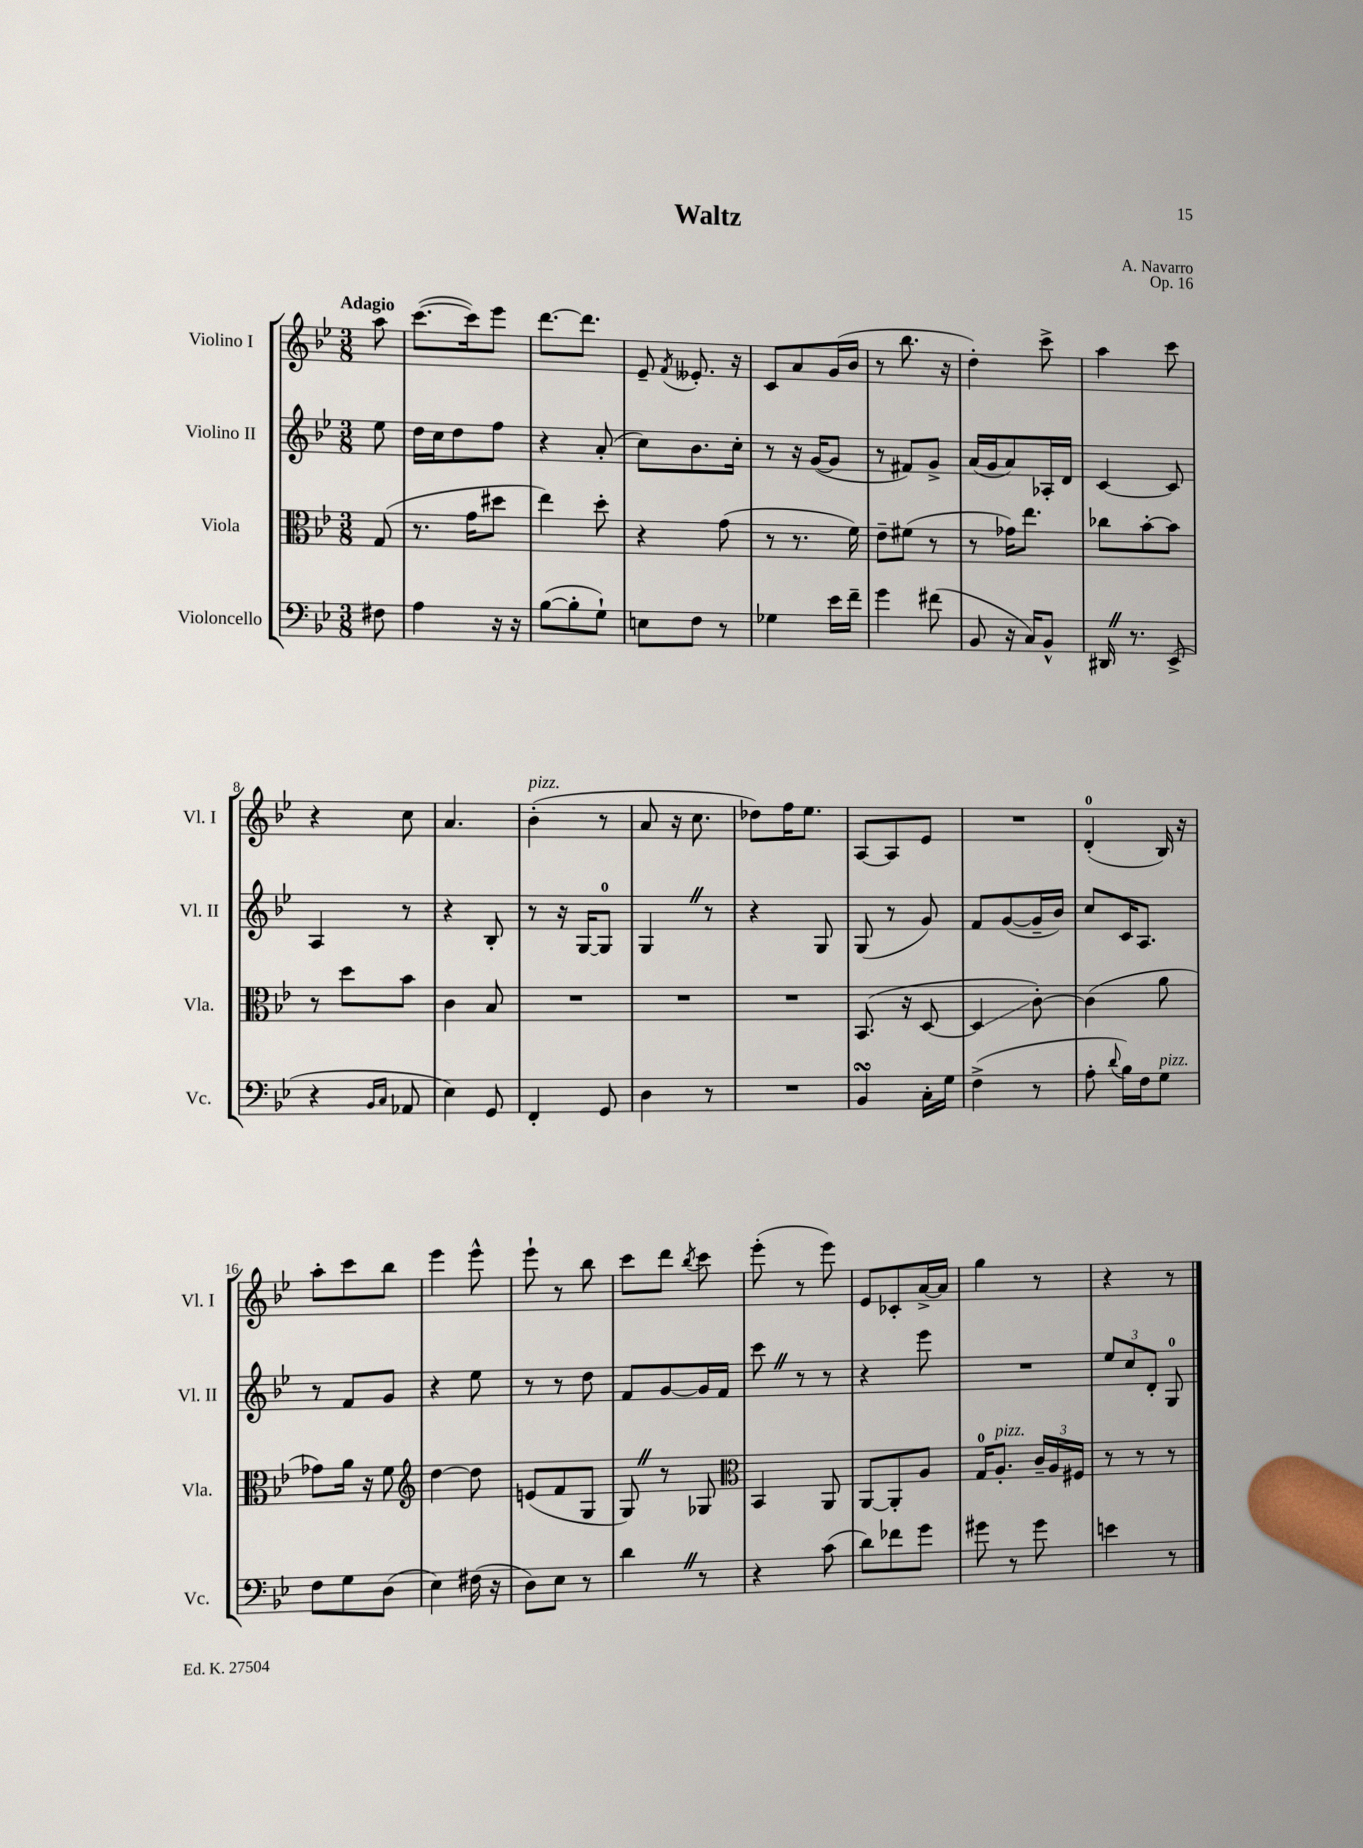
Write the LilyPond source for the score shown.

\header { title = "Waltz" composer = "A. Navarro" opus = "Op. 16" }
<<
\new StaffGroup <<
\new Staff = "s0" \with { instrumentName = "Violino I" shortInstrumentName = "Vl. I" } {
    \clef treble \key bes \major \numericTimeSignature \time 3/8 \partial 8 \tempo "Adagio"
    \autoBeamOff a''8 |
    c'''8.[~( c'''16) ees'''8] |
    d'''8.[~ d'''8.] |
    ees'8-- \acciaccatura { f'8 } eeses'8.-. r16 |
    c'8[ a'8 g'16( bes'16] |
    r8 bes''8. r16 |
    d''4-.) c'''8-> |
    a''4 c'''8 |
    r4 c''8 |
    a'4. |
    bes'4-.^\markup { \italic "pizz." }( r8 |
    a'8 r16 c''8. |
    des''8[) f''16 ees''8.] |
    a8[~ a8 ees'8] |
    R4. |
    d'4-0-.( bes16) r16 |
    a''8[-. c'''8 bes''8] |
    ees'''4 ees'''8-^ |
    ees'''8-! r8 bes''8 |
    c'''8[ d'''8] \acciaccatura { bes''8 } c'''8 |
    ees'''8-.( r8 ees'''8) |
    ees'8[ ces'8-. a'16~-> a'16] |
    g''4 r8 |
    r4 r8 \bar "|." |
}
\new Staff = "s1" \with { instrumentName = "Violino II" shortInstrumentName = "Vl. II" } {
    \clef treble \key bes \major \numericTimeSignature \time 3/8 \partial 8
    \autoBeamOff ees''8 |
    d''16[ c''16 d''8 f''8] |
    r4 a'8-.( |
    c''8[) bes'8. c''16]-. |
    r8 r16 g'16[~( g'8] |
    r8 fis'8[) g'8]-> |
    a'16[( g'16 a'8) aes16-. d'16] |
    c'4~ c'8 |
    a4 r8 |
    r4 bes8-. |
    r8 r16 g16[~ g8]-0 |
    g4 \once \override BreathingSign.text = \markup { \musicglyph "scripts.caesura.straight" } \breathe r8 |
    r4 g8 |
    g8( r8 g'8) |
    f'8[ g'8~( g'16-- bes'16]) |
    c''8[ c'16 a8.] |
    r8 f'8[ g'8] |
    r4 ees''8 |
    r8 r8 d''8 |
    f'8[ g'8~ g'16 f'16] |
    c'''8 \once \override BreathingSign.text = \markup { \musicglyph "scripts.caesura.straight" } \breathe r8 r8 |
    r4 ees'''8 |
    R4. |
    \tuplet 3/2 { ees''8[ c''8 d'8]-. } g8-0 \bar "|." |
}
\new Staff = "s2" \with { instrumentName = "Viola" shortInstrumentName = "Vla." } {
    \clef alto \key bes \major \numericTimeSignature \time 3/8 \partial 8
    \autoBeamOff g8( |
    r8. g'16[ dis''8] |
    ees''4) d''8-. |
    r4 g'8( |
    r8 r8. f'16) |
    ees'8[-- fis'8]( r8 |
    r8 ges'16[) ees''8.] |
    ces''8[ bes'8~-. bes'8] |
    r8 d''8[ bes'8] |
    c'4 bes8 |
    R4. |
    R4. |
    R4. |
    bes,8.( r16 d8~ |
    d4\glissando c'8~-.) |
    c'4( a'8 |
    ges'8[) a'16] r16 f'8 |
    \clef treble d''4~ d''8 |
    e'8[( f'8 g8] |
    g8) \once \override BreathingSign.text = \markup { \musicglyph "scripts.caesura.straight" } \breathe r8 ges8 |
    \clef alto bes,4 a,8 |
    a,8[~ a,8-. a8] |
    g16[-0 a8.]-.^\markup { \italic "pizz." } \tuplet 3/2 { c'16[-- a16 fis16] } |
    r8 r8 r8 \bar "|." |
}
\new Staff = "s3" \with { instrumentName = "Violoncello" shortInstrumentName = "Vc." } {
    \clef bass \key bes \major \numericTimeSignature \time 3/8 \partial 8
    \autoBeamOff fis8 |
    a4 r16 r16 |
    bes8[~( bes8-. g8]-!) |
    e8[ f8] r8 |
    ges4 ees'16[ f'16]-- |
    g'4 fis'8( |
    bes,8 r16 c16[) bes,8]-^ |
    dis,16 \once \override BreathingSign.text = \markup { \musicglyph "scripts.caesura.straight" } \breathe r8. ees,8->( |
    r4 \grace { bes,16[ c16] } aes,8 |
    ees4) g,8 |
    f,4-. g,8 |
    d4 r8 |
    R4. |
    bes,4\turn c16[-. g16] |
    f4->( r8 |
    a8-. \appoggiatura { d'8 } bes16[) f16 g8]^\markup { \italic "pizz." } |
    f8[ g8 d8]( |
    ees4) fis16( r16 |
    d8[) ees8] r8 |
    d'4 \once \override BreathingSign.text = \markup { \musicglyph "scripts.caesura.straight" } \breathe r8 |
    r4 c'8( |
    d'8[) fes'8 g'8] |
    gis'8 r8 gis'8 |
    e'4 r8 \bar "|." |
}
>>
>>
